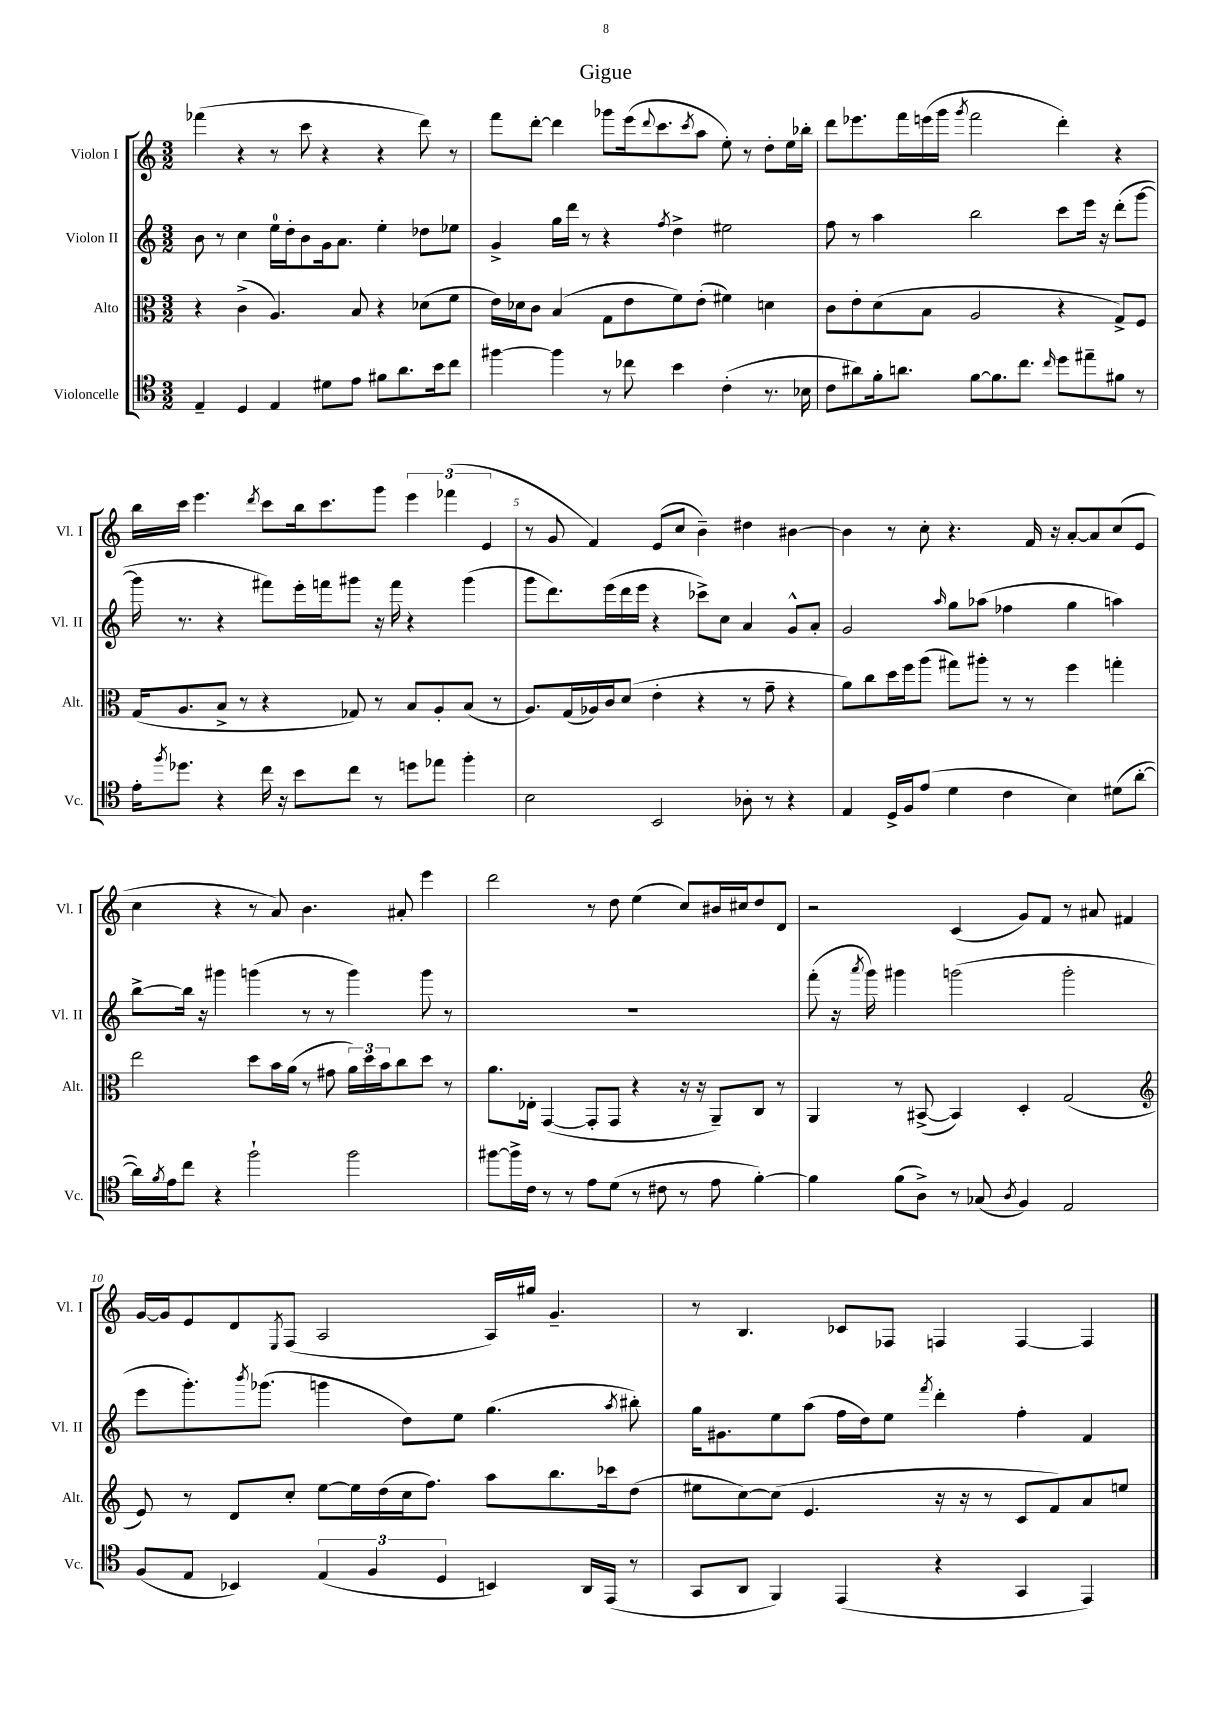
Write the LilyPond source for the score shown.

\header { title = "Gigue" }
<<
\new StaffGroup <<
\new Staff = "s0" \with { instrumentName = "Violon I" shortInstrumentName = "Vl. I" } {
    \clef treble \key c \major \numericTimeSignature \time 3/2
    fes'''4( r4 r8 c'''8 r4 r4 d'''8) r8 |
    f'''8 d'''8~-. d'''4 ges'''8 e'''16( \appoggiatura { d'''8 } c'''8. \acciaccatura { c'''8 } a''8 e''8-.) r8 d''8-. e''16 bes''16-. |
    d'''8 ees'''8. f'''16 e'''16( g'''16 \acciaccatura { g'''8 } f'''2 d'''4-.) r4 |
    b''16 c'''16 e'''4. \acciaccatura { d'''8 } c'''8 b''16 c'''8. g'''8 \tuplet 3/2 { e'''4 fes'''4( e'4 } |
    r8 g'8 f'4) e'8( c''8 b'4--) dis''4 bis'4~ |
    bis'4 r8 c''8-. r4. f'16 r16 a'8~-. a'8 c''8( e'8 |
    c''4 r4 r8 a'8) b'4. ais'8-. e'''4 |
    d'''2 r8 d''8 e''4( c''8) bis'16 cis''16 d''8 d'8 |
    r2 c'4( g'8) f'8 r8 ais'8 fis'4 |
    g'16~ g'16 e'8 d'8 \acciaccatura { e8 } f8( a2 a16) gis''16 g'4.-- |
    r8 b4. ces'8 fes8 f4 f4~ f4 \bar "|." |
}
\new Staff = "s1" \with { instrumentName = "Violon II" shortInstrumentName = "Vl. II" } {
    \clef treble \key c \major \numericTimeSignature \time 3/2
    b'8 r8 c''4 e''16-0 d''16-. b'8 g'16 a'8. e''4-. des''8 ees''8 |
    g'4-> g''16 d'''16 r8 r4 \acciaccatura { f''8 } d''4-> eis''2 |
    f''8 r8 a''4 b''2 c'''8 e'''16 r16 d'''8-.( g'''8~ |
    g'''16 r8. r4 fis'''8) e'''16-. f'''16 gis'''8 r16 f'''16 r4 gis'''4( |
    g'''8 d'''8.) e'''16( d'''16 e'''16 r4 ces'''8->) c''8 a'4 g'8-^ a'8-. |
    g'2 \grace { a''16 } g''8 aes''8( fes''4 g''4 a''4) |
    b''8~-> b''16 r16 gis'''4 g'''4( r8 r8 g'''4) g'''8 r8 |
    R1. |
    f'''8-.( r16 \acciaccatura { a'''8 } g'''16) gis'''4 g'''2( g'''2-. |
    e'''8 g'''8.-.) \acciaccatura { b'''8 } ges'''8.( g'''4 d''8) e''8 g''4.( \acciaccatura { a''8 } bis''8-.) |
    g''16 gis'8. e''8 a''8( f''16 d''16) e''8 \acciaccatura { f'''8 } d'''4-. f''4-. f'4 \bar "|." |
}
\new Staff = "s2" \with { instrumentName = "Alto" shortInstrumentName = "Alt." } {
    \clef alto \key c \major \numericTimeSignature \time 3/2
    r4 c'4->( a4.) b8 r4 des'8( f'8 |
    e'16) des'16 c'8 b4( g8 e'8 f'8) e'8-.( fis'4) d'4 |
    c'8 e'8-. d'8( b8 a2 r4 g8->) f8 |
    g16( a8. b8-> r8 r4 ges8) r8 b8 a8-. b8( r8 |
    a8.) g16( aes16) c'16 d'8( e'4-. r4 r8 g'8-- r4 |
    a'8) c''8 d''16 f''16 a''8( gis''8) ais''8-. r8 r8 f''4 g''4-. |
    e''2 d''8 b'16 a'16( r8 gis'8 \tuplet 3/2 { a'16) d''16 b'16 } c''8 d''8 r8 |
    a'8. ees16-. g,4~( g,8-. g,8 r4 r16 r16 a,8--) c8 r8 |
    a,4 r8 bis,8~->( bis,4) d4-. g2( |
    \clef treble e'8) r8 d'8 c''8-. e''8~ e''16 d''16( c''16 f''8.) a''8 b''8. ces'''16 d''8( |
    eis''8 c''8~) c''8( e'4. r16 r16 r8 c'8 f'8) a'8 e''8 \bar "|." |
}
\new Staff = "s3" \with { instrumentName = "Violoncelle" shortInstrumentName = "Vc." } {
    \clef tenor \key c \major \numericTimeSignature \time 3/2
    e4-- d4 e4 dis'8 e'8 fis'8 a'8. b'16 c''8 |
    fis''4~ fis''4 r8 ces''8 b'4 c'4-.( r8. bes16 |
    c'8 ais'8) f'16-. a'8. f'8~ f'8. c''8. \grace { c''16 } d''8 eis''8-- fis'8 r8 |
    e'16-. \acciaccatura { f''8 } des''8. r4 c''16 r16 b'8 c''8 r8 d''8 ees''8 f''4-. |
    b2 b,2 aes8-. r8 r4 |
    e4 d16-> f16 e'8( d'4 c'4 b4) dis'8( a'8~-. |
    a'16) \acciaccatura { f'8 } e'16 c''8 r4 f''2-! f''2 |
    fis''8~ fis''16-> c'16 r8 r8 e'8 d'8( r8 cis'8 r8 e'8 f'4~-.) |
    f'4 f'8( a8->) r8 ges8( \acciaccatura { a8 } f4) e2 |
    f8( e8 bes,4) \tuplet 3/2 { e4( f4 d4 } b,4) a,16 e,16( r8 |
    g,8 a,8 f,4) e,4( r4 g,4 e,4) \bar "|." |
}
>>
>>
\layout { \context { \Score \override BarNumber.break-visibility = ##(#f #t #t) barNumberVisibility = #(every-nth-bar-number-visible 5) } }
